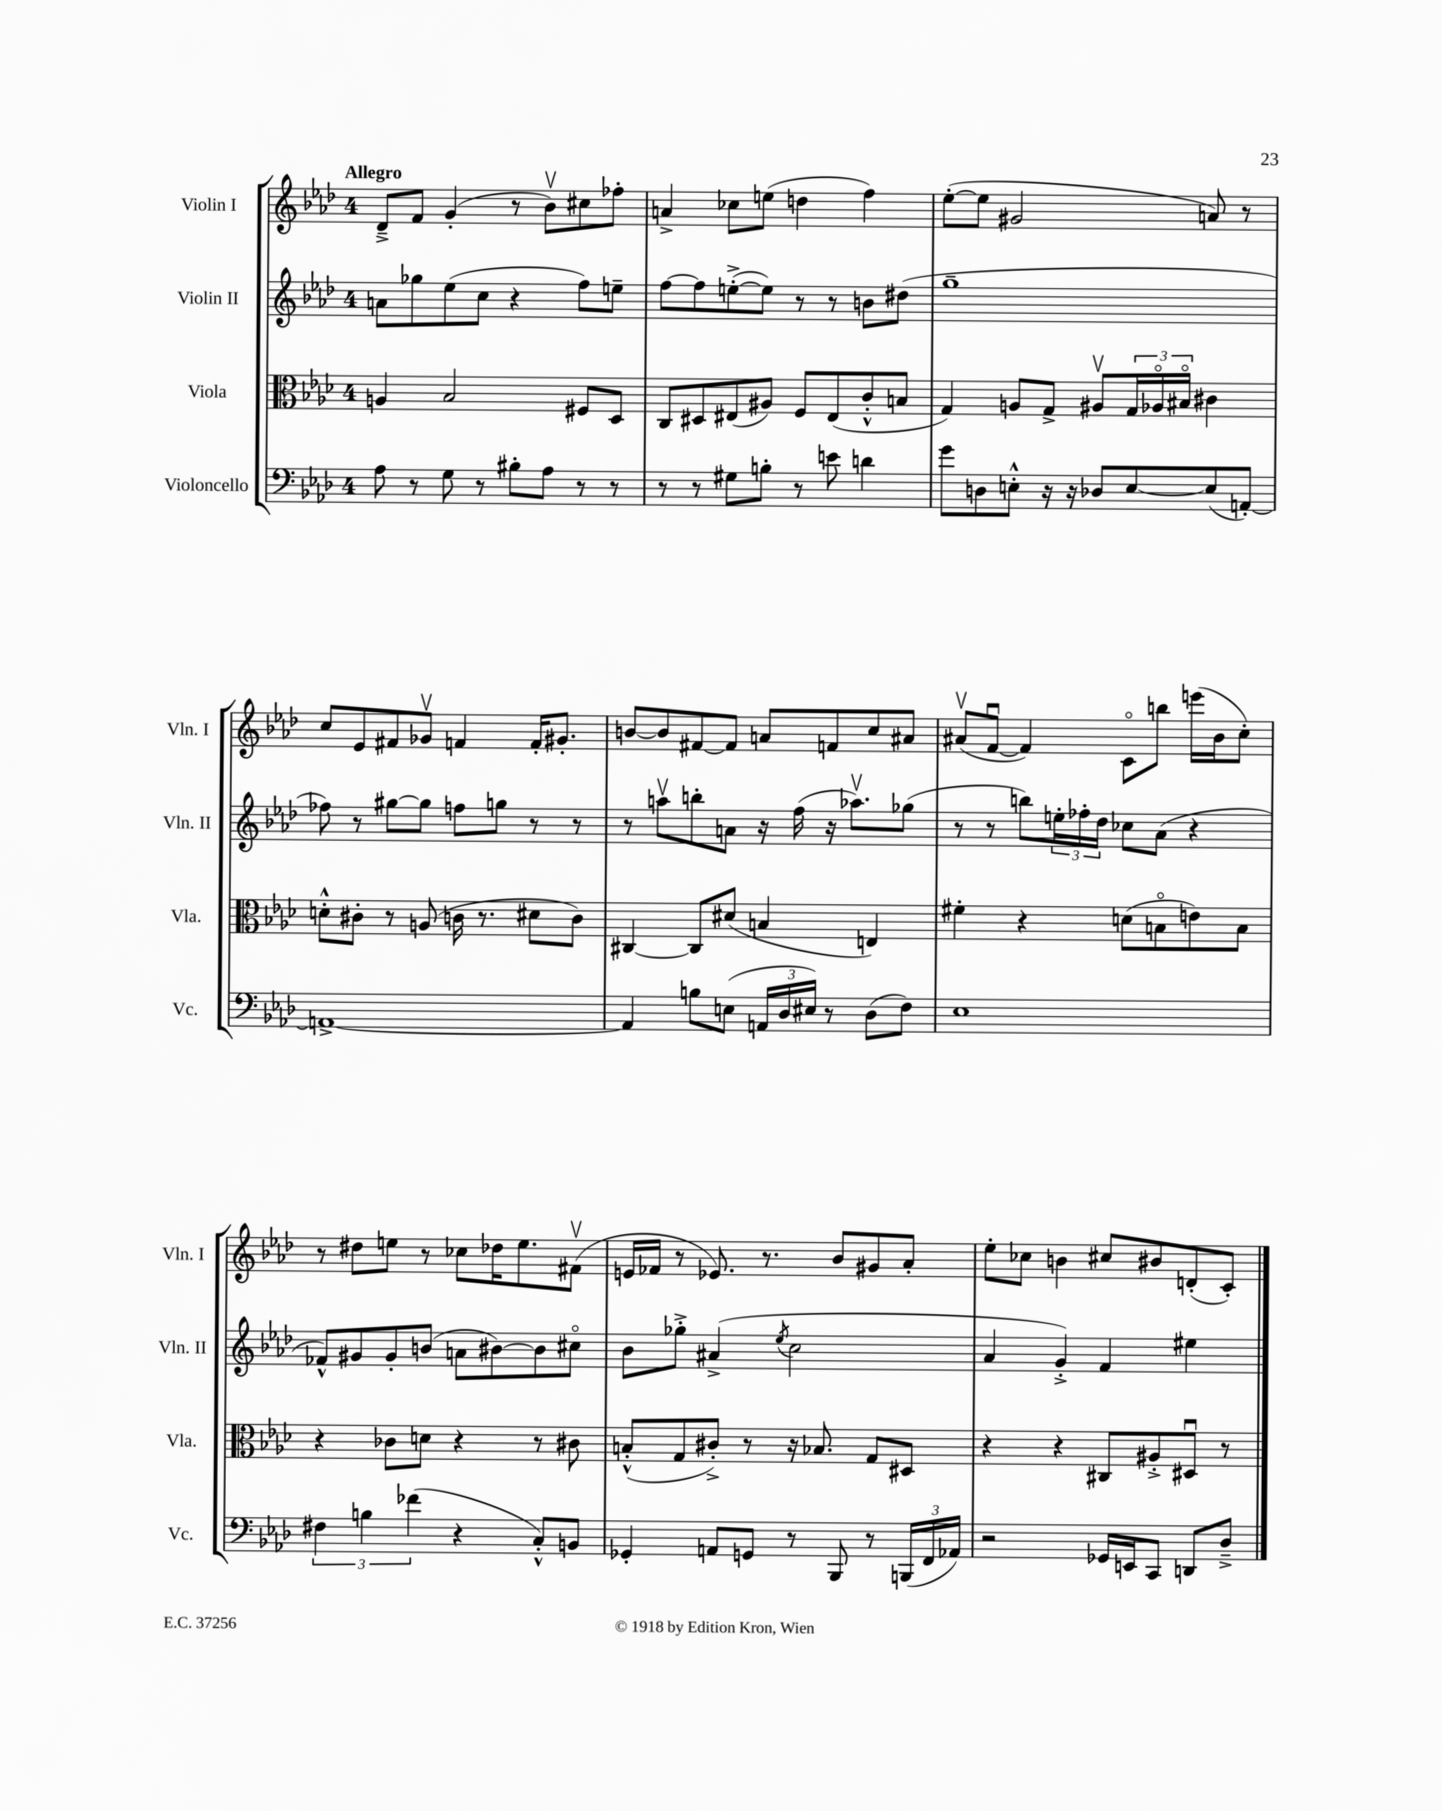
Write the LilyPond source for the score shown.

<<
\new StaffGroup <<
\new Staff = "s0" \with { instrumentName = "Violin I" shortInstrumentName = "Vln. I" } {
    \clef treble \key aes \major \once \override Staff.TimeSignature.style = #'single-digit \time 4/4 \tempo "Allegro"
    des'8---> f'8 g'4-.( r8 bes'8\upbow) cis''8 fes''8-. |
    a'4-> ces''8 e''8( d''4 f''4) |
    ees''8~-.( ees''8 gis'2 a'8) r8 |
    c''8 ees'8 fis'8 ges'8\upbow f'4 f'16-. gis'8.-. |
    b'8~ b'8 fis'8~ fis'8 a'8 f'8 c''8 ais'8 |
    ais'8\upbow( f'8~\downbow f'4) c'8\flageolet b''8 e'''16( bes'16 c''8-.) |
    r8 dis''8 e''8 r8 ces''8 des''16 e''8. fis'8\upbow( |
    e'16 fes'16 r8 ees'8.) r8. bes'8 gis'8 aes'8-. |
    ees''8-. ces''8 b'4 cis''8 bis'8 d'8-.( c'8-.) \bar "|." |
}
\new Staff = "s1" \with { instrumentName = "Violin II" shortInstrumentName = "Vln. II" } {
    \clef treble \key aes \major \once \override Staff.TimeSignature.style = #'single-digit \time 4/4
    a'8 ges''8 ees''8( c''8 r4 f''8) e''8-- |
    f''8~ f''8 e''8~-.->( e''8) r8 r8 b'8 dis''8( |
    g''1-- |
    fes''8) r8 gis''8~ gis''8 f''8 g''8 r8 r8 |
    r8 a''8\upbow b''8-. a'8 r16 f''16( r16 aes''8.\upbow) ges''8( |
    r8 r8 b''8) \tuplet 3/2 { e''16-. fes''16-. des''16 } ces''8 aes'8( r4 |
    fes'8-^) gis'8 gis'8-. b'8( a'8 bis'8~) bis'8 cis''8\flageolet |
    bes'8 ges''8-.-> ais'4->( \acciaccatura { ees''8 } c''2 |
    aes'4 g'4-.->) f'4 eis''4 \bar "|." |
}
\new Staff = "s2" \with { instrumentName = "Viola" shortInstrumentName = "Vla." } {
    \clef alto \key aes \major \once \override Staff.TimeSignature.style = #'single-digit \time 4/4
    a4 bes2 fis8 des8 |
    c8 dis8 eis8( ais8) f8 eis8( c'8-.-^ b8 |
    g4) a8 g8-> ais8\upbow \tuplet 3/2 { g16 aes16\flageolet bis16\flageolet } cis'4 |
    d'8-.-^ cis'8-. r8 a8( c'16 r8. dis'8 c'8) |
    cis4~ cis8 dis'8( b4 e4) |
    fis'4-. r4 d'8( b8\flageolet e'8) b8 |
    r4 ces'8 d'8 r4 r8 cis'8 |
    b8-.-^( g8 cis'8-.->) r8 r16 bes8. g8 dis8 |
    r4 r4 cis8 ais8-.-> dis8\downbow r8 \bar "|." |
}
\new Staff = "s3" \with { instrumentName = "Violoncello" shortInstrumentName = "Vc." } {
    \clef bass \key aes \major \once \override Staff.TimeSignature.style = #'single-digit \time 4/4
    aes8 r8 g8 r8 bis8-. aes8 r8 r8 |
    r8 r8 gis8 b8-. r8 e'8 d'4 |
    g'8 d8 e8-.-^ r16 r16 des8 e8~ e8( a,8~-.) |
    a,1~-> |
    a,4 b8 e8( \tuplet 3/2 { a,16 des16 eis16) } r8 des8( f8) |
    ees1 |
    \tuplet 3/2 { fis4 b4 fes'4( } r4 c8-.-^) b,8 |
    ges,4-. a,8 g,8 r8 bes,,8 r8 \tuplet 3/2 { b,,16( f,16 aes,16) } |
    r2 ges,16 e,16 c,8 d,8 des8---> \bar "|." |
}
>>
>>
\layout { \context { \Score \remove "Bar_number_engraver" } }
